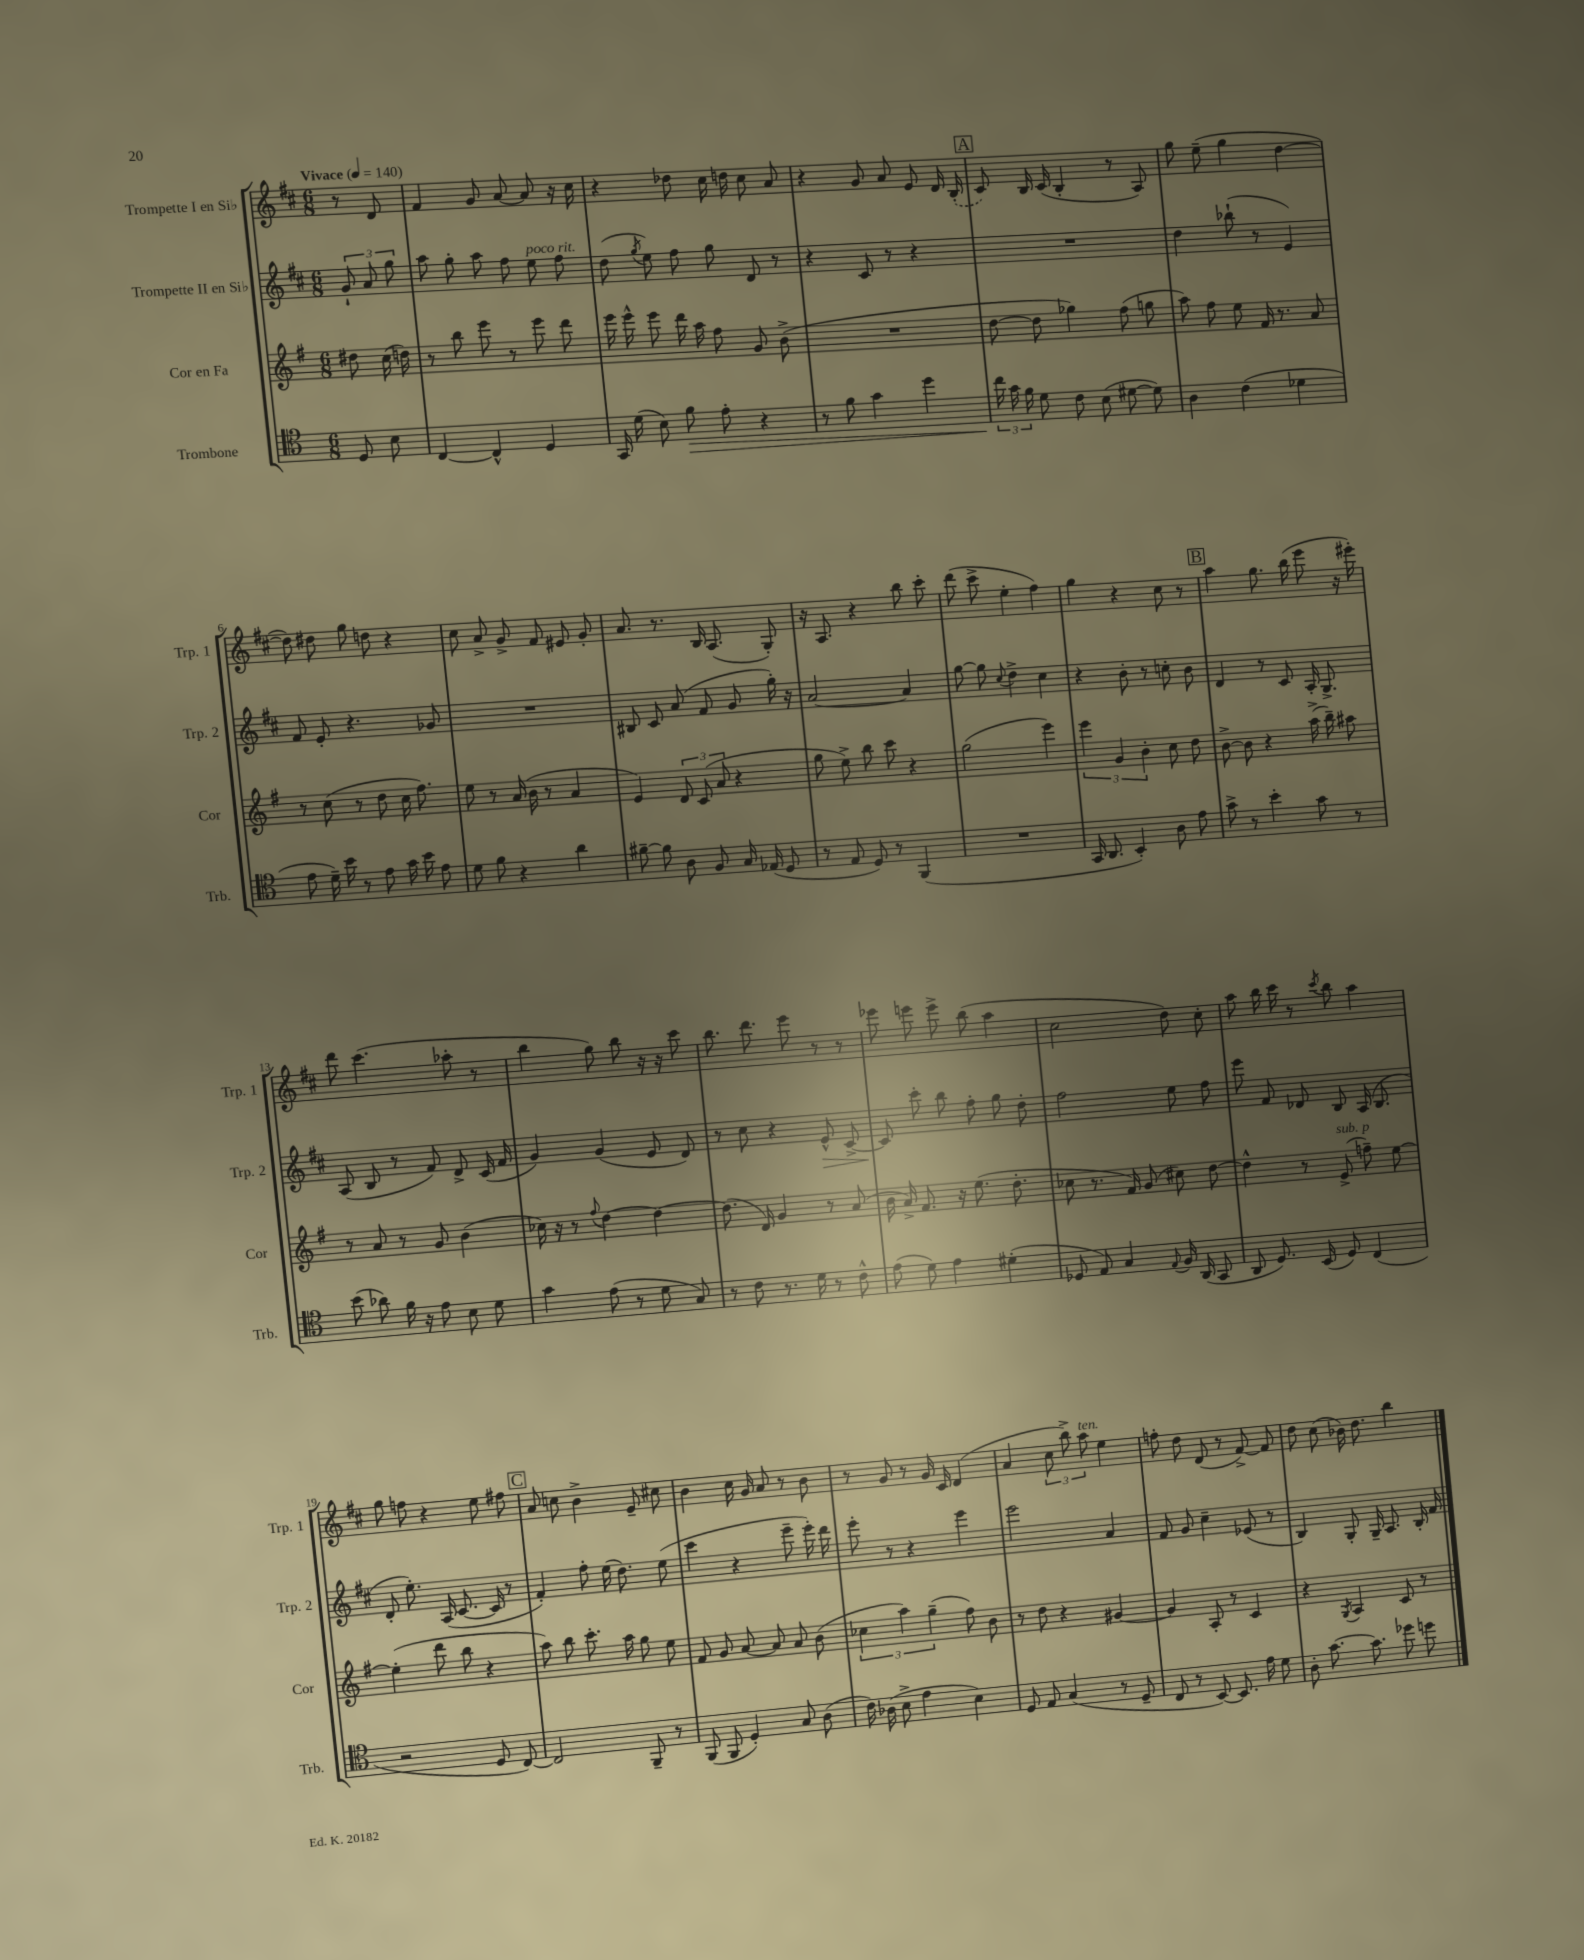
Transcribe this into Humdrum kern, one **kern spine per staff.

**kern	**kern	**kern	**kern
*staff4	*staff3	*staff2	*staff1
*clefC4	*clefG2	*clefG2	*clefG2
*k[]	*k[f#]	*k[f#c#]	*k[f#c#]
*M6/8	*M6/8	*M6/8	*M6/8
*MM140	*MM140	*MM140	*MM140
8D/	8dd#\	12g`/	8r
.	.	12a/	.
8B\	(16cc\	.	8d/
.	.	12gg\	.
.	16dd\)	.	.
=	=	=	=
[4C/	8r	8aa\	4f#/
.	8bb\	8gg'\	.
4C^^/]	8eee\	8aa\	8g/
.	8r	8ff#\	[8a/
4D/	8eee\	8ee\	8a/]
.	8ddd\	8ff#\	16r
.	.	.	16cc#\
=	=	=	=
16GG/	16eee\	(8dd\	4r
(16d\	16eee^^\	.	.
.	.	8qgg/	.
8B\)	8eee\	8ee\)	.
8f\	16ddd\	8ff#\	8dd-\
.	16aa\	.	.
8e'\	8ff#\	8gg\	16cc#\
.	.	.	16dd\
4r	8g/	8d/	8cc#\
.	(8b^\	8r	8a/
=	=	=	=
8r	2.r	4r	4r
8f\	.	.	.
4g\	.	8c#/	8g/
.	.	8r	8a/
4dd\	.	4r	8e/
.	.	.	16d/
.	.	.	(16B'/
=	=	=	=
24cc\	[8dd\	2.r	8c#/)
24g\	.	.	.
24f\	.	.	.
8d\	8dd\]	.	16B/
.	.	.	(16c#/
8c\	4gg-\)	.	4B'/
(8B\	.	.	.
[8d#\	(8ff#\	.	8r
8d#\])	8gg\	.	8A/)
=	=	=	=
4A\	8aa\)	4dd\	8gg\
.	8ff#\	.	(8ee~\
(4c\	8ee\	(8bb-`\	4gg\
.	16f#/	8r	.
.	8.r	.	.
4d-\	.	4e/)	[4dd\
.	8a/	.	.
=	=	=	=
8e\	8r	8f#/	8dd\])
16d~\)	(8cc\	8e'/	8dd#\
16b\	.	.	.
8r	8r	4.r	8gg\
8e\	8dd\	.	8dd\
16g\	16cc\	.	4r
16b\	8.ff#\)	.	.
8e\	.	8g-/	.
=	=	=	=
8d\	8ee\	2.r	8cc#\
8f\	8r	.	8a^/
4r	(16a/	.	8g^/
.	16b\	.	.
.	8r	.	8f#/
4a\	4a/	.	8e#/
.	.	.	8g'/
=	=	=	=
[8f#~\	4e/)	8B#/	8.a/
8f#\]	.	8c#/	.
.	.	.	8.r
8A\	12d/	(8a/	.
.	(12c/	.	.
8F/	.	8f#/	16B/
.	12a/	.	.
.	.	.	(8.A/
16G/	4r	8g/	.
(16E-/	.	.	.
8D/	.	16gg'\)	8G'/)
.	.	16r	.
=	=	=	=
8r	8gg\	[2a/	16r
.	.	.	8.A/
8E/	8ee^\)	.	.
8D/)	8bb\	.	4r
8r	8ccc\	.	.
(4FF/	4r	4a/]	8bb\
.	.	.	8ccc#'\
=	=	=	=
2.r	(2gg\	[8gg\	(8ddd\
.	.	8gg\]	8ccc#^\
.	.	8qqcc#/	.
.	.	4dd^\	4ee'\
.	4eee\)	4cc#\	4ff#\)
=	=	=	=
16GG/	6eee\	4r	4gg\
8.AA/	.	.	.
.	6g/	.	.
4BB'/)	.	8b'\	4r
.	6b'\	.	.
.	.	8r	.
8A\	8cc\	8cc'\	8cc#\
8e\	8dd\	8b\	8r
=	=	=	=
8g^\	[8b^\	4d/	4aa\
8r	8b\]	.	.
4b'\	4r	8r	8.gg\
.	.	8c#/	.
.	.	.	(16bb\
8g\	(16aa^\	16A'/	8eee\
.	16bb~\)	8.G^/	.
8r	8aa#\	.	16r
.	.	.	16eee#'\)
=	=	=	=
(8b\	8r	(8A/	8ddd\
8a-\)	8a/	8B/	(4.ccc#\
16f\	8r	8r	.
16r	.	.	.
8e\	8g/	8f#/)	.
8B\	(4b\	8d^/	8aa-'\
8d\	.	(16c#/	8r
.	.	16f#/	.
=	=	=	=
4g\	16cc-\)	4g/)	4bb\
.	16r	.	.
.	8r	.	.
.	8qqff#/	.	.
(8e\	[4dd\	(4g/	8gg\)
8r	.	.	8bb\
8d\	4dd\_	8e/	16r
.	.	.	16r
8G/)	.	8d/)	8ccc#\
=	=	=	=
8r	(8.dd\]	8r	8.bb\
8c\	.	8cc#\	.
.	16d/)	.	8.ddd\
8.r	4g/	4r	.
.	.	.	8eee\
16d\	.	.	.
8r	8r	8e^^/	8r
8c^^\	(8a/	[8c#^/	8r
=	=	=	=
(8e\	16b\	8c#/]	8eee-\
.	16a^/)	.	.
8d\)	8.f#/	8ccc#'\	8eee\
4e\	.	8bb\	8eee^\
.	16r	.	.
.	(8.ee\	8ff#'\	(8bb\
(4d#'\	.	8gg\	4aa\
.	8.dd'\	.	.
.	.	8dd'\	.
=	=	=	=
8D-/	8cc-\	2ff#\	2cc#\
8E/)	8.r	.	.
4G/	.	.	.
.	16f#/)	.	.
.	(8g/	.	.
8qqE/	.	.	.
16F/	8cc#\)	8ee\	8dd\)
(16AA/	.	.	.
8GG/	[8dd\	8ff#\	8cc#'\
=	=	=	=
8AA/	4dd^^\]	8eee\	8aa\
8.D/)	.	8f#/	16bb\
.	.	.	16ccc#\
.	8r	8d-/	8r
(16BB/	.	.	.
.	.	.	8qccc#/
8D/)	(8e^/	8B/	8bb\
(4C/	8ff~\)	(16A/	4aa\
.	.	8.B/	.
.	[8ee\	.	.
=	=	=	=
2r	(4ee'\]	8d'/	8gg\
.	.	8.ee'\)	8ff\
.	8ddd\	.	4r
.	.	(16A/	.
.	8bb\	[8.c#/	.
8D/	4r	.	8ee\
.	.	16c#/]	.
[8C/)	.	8r	8ff#\
=	=	=	=
2C/]	8aa\)	4f#'/)	8a/
.	8bb\	.	8cc\
.	8.ccc'\	8ff#'\	4b^\
.	.	(16ee\	.
.	16aa\	8.dd\)	.
8FF~/	8gg\	.	8e~/
8r	8ee\	(8ee\	8cc#\
=	=	=	=
(8FF/	8f#/	4ccc#\	4b\
8FF/	8g/	.	.
4D'/)	[8a/	4r	16cc#\
.	.	.	16g/
.	8a/]	.	8a/
8G/	8a/	8eee~\	8r
(8A\	(8b\	16eee'\)	8b\
.	.	16ddd\	.
=	=	=	=
16c\)	6cc-\	8eee'\	8r
(16A-\	.	.	.
8B^\	.	8r	8g/
.	6aa\)	.	.
4e\	.	4r	8r
.	(6gg~\	.	.
.	.	.	16g/
.	.	.	16c#/
4B\)	8ff#\)	4eee\	(4d/
.	8b\	.	.
=	=	=	=
8D/	8r	2eee\	4a/
8E/	8dd\	.	.
(4G/	4r	.	12cc#\
.	.	.	12bb^\)
.	.	.	12aa\
8r	[4g#/	4a/	4ee\
8D~/	.	.	.
=	=	=	=
8C/	4g#/]	8f#/	8ff'\
8r	.	8g/	8dd\
[8BB/)	8A'/	4cc#~\	(8d/
8.BB/]	8r	.	8r
.	4c/	(8e-/	[8f#^/)
16e\	.	.	.
8d\	.	8r	8f#/]
=	=	=	=
8A'\	4r	4B/)	8dd\
[8.g\	.	.	(8cc#\
.	8qG/	.	.
.	4A/	8G'/	16b-\)
8.g\]	.	.	8.dd\
.	.	16G~/	.
.	.	8.A/	.
8dd-\	8c/	.	4bb\
8dd\	8r	16B'/	.
.	.	16f#/	.
==	==	==	==
*-	*-	*-	*-
